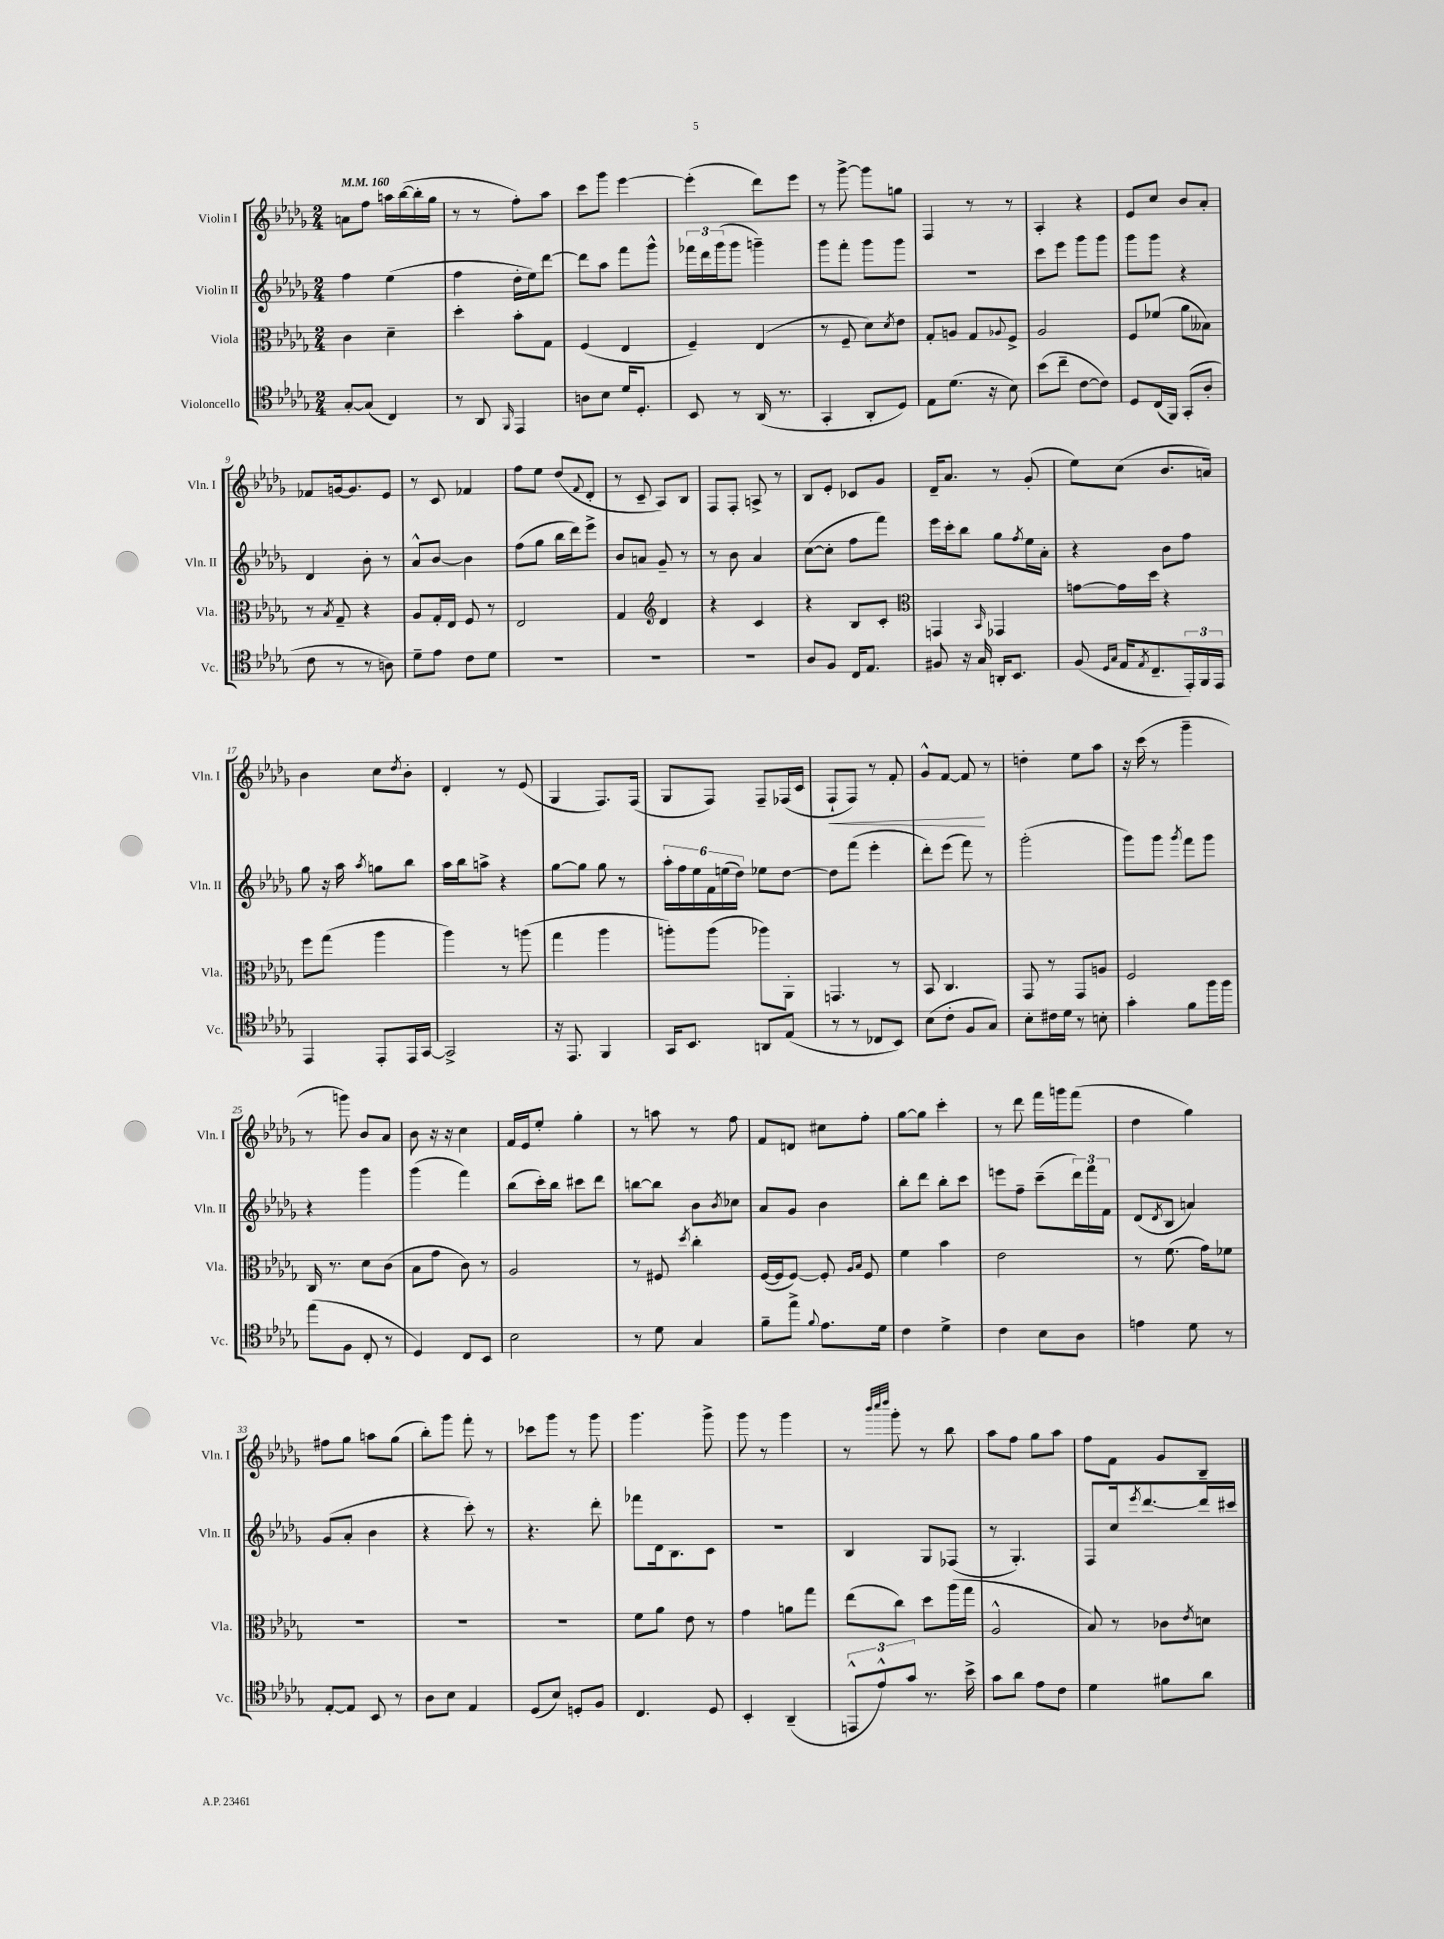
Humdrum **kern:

**kern	**kern	**kern	**kern	**dynam
*part4	*part3	*part2	*part1	*part1
*staff4	*staff3	*staff2	*staff1	*staff1
*I"Violoncello	*I"Viola	*I"Violin II	*I"Violin I	*
*I'Vc.	*I'Vla.	*I'Vln. II	*I'Vln. I	*
*clefC4	*clefC3	*clefG2	*clefG2	*
*k[b-e-a-d-g-]	*k[b-e-a-d-g-]	*k[b-e-a-d-g-]	*k[b-e-a-d-g-]	*
*M2/4	*M2/4	*M2/4	*M2/4	*
*MM160	*MM160	*MM160	*MM160	*
=1	=1	=1	=1	=1
[8G-'/L	4c\	4ff\	8an\L	.
(8G-/J]	.	.	8ff\J	.
4C/)	4d-~\	(4ee-\	16aan\LL	.
.	.	.	([16bb-\	.
.	.	.	16bb-'\]	.
.	.	.	16gg-\JJ	.
=2	=2	=2	=2	=2
8r	4dd-'\	4ff\	8r	.
8AA-/	.	.	8r	.
16qqFF/	.	.	.	.
4EE-/	8b-'\L	16dd-'\LL	8ff'\L)	.
.	.	16ee-\J)	.	.
.	8G-\J	[8ddd-\J	8aa-\J	.
=3	=3	=3	=3	=3
8An\L	(4F/	8ddd-\L]	8ccc\L	.
8B-\J	.	8aa-\J	8ggg-\J	.
16d-/KL	4E-/	8fff\L	[4eee-\	.
8.D-'/J	.	.	.	.
.	.	8ggg-^^\J	.	.
=4	=4	=4	=4	=4
8BB-/	4F~/)	24fff-X\LL	(4eee-'\]	.
.	.	24ddd-\	.	.
.	.	(24ggg-\J	.	.
8r	.	8ggg-\J	.	.
(16AA-/	(4E-/	4gggn~\)	8ddd-\L)	.
8.r	.	.	.	.
.	.	.	8eee-\J	.
=5	=5	=5	=5	=5
4GG-'/	8r	8ggg-\L	8r	.
.	8F~/	8fff'\J	[8ggg-^\	.
8AA-'/L	8d-\L)	8ggg-\L	8ggg-\L]	.
.	8qd-/	.	.	.
8D-/J)	8e-\J	8ggg-\J	8ggn\J	.
=6	=6	=6	=6	=6
8E-\L	8G-'/L	2r	4F/	.
(8.d-\J	8An/J	.	.	.
.	8G-/L	.	8r	.
16r	.	.	.	.
.	8qqA-X/	.	.	.
8B-\)	8F^/J	.	8r	.
=7	=7	=7	=7	=7
(8b-\L	2A-/	8ccc\L	4A-'/	.
8cc~\J	.	8eee-\J	.	.
[8c\L	.	8ggg-\L	4r	.
8c\J])	.	8ggg-\J	.	.
=8	=8	=8	=8	=8
8D-/L	8F/L	8ggg-\L	8e-/L	.
(16C/L	(8f-X/J	8ggg-\J	8cc/J	.
16FF/JJ)	.	.	.	.
(8GG-'/L	8a-\L	4r	8b-/L	.
8A-'/J	8B--X\J)	.	8a-'/J	.
!!LO:LB:g=z
=9	=9	=9	=9	=9
8c\	8r	4d-/	8f-X/L	.
.	8qB-/	.	.	.
8r	8G-~/	.	[16gn/k	.
.	.	.	8.g/]	.
8r	4r	8b-'\	.	.
8An\)	.	8r	8e-/J	.
=10	=10	=10	=10	=10
8d-~\L	8A-/L	8a-^^/L	8r	.
8e-\J	16G-'/L	[8b-/J	8c/	.
.	16E-/JJ	.	.	.
8c\L	8F/	4b-\]	4f-X/	.
8d-\J	8r	.	.	.
=11	=11	=11	=11	=11
2r	2E-/	(8ff\L	8ff\L	.
.	.	8gg-\J	8ee-\J	.
.	.	16bb-\LL	(8dd-/L	.
.	.	16ddd-\J)	.	.
.	.	.	8qqf/	.
.	.	8eee-^\J	8d-'/J	.
=12	=12	=12	=12	=12
2r	4G-/	8b-/L	8r	.
.	.	8an/J	8c~/	.
*	*clefG2	*	*	*
.	4d-/	8g-~/	8A-/L)	.
.	.	8r	8B-/J	.
=13	=13	=13	=13	=13
2r	4r	8r	8F/L	.
.	.	8b-\	8F'/J	.
.	4c/	4a-/	8An^/	.
.	.	.	8r	.
=14	=14	=14	=14	=14
8A-/L	4r	([8cc\L	8B-/L	.
8F/J	.	8cc'\J]	8e-'/J	.
16C/KL	8B-/L	8ff\L	8c-X/L	.
8.E-/J	.	.	.	.
.	8c'/J	8fff\J)	8g-/J	.
=15	=15	=15	=15	=15
*	*clefC3	*	*	*
8F#X/	4GGn/	16eee-\LL	16d-~/KL	.
.	.	16ccc'\J	8.a-/J	.
16r	.	8bb-\J	.	.
16G-/	.	.	.	.
.	16qqBB-/	.	.	.
16AAn'/KL	4GG-X/	8gg-\L	8r	.
8.BB-/J	.	.	.	.
.	.	8qff/	.	.
.	.	16ee-\L	(8g-'/	.
.	.	16a-'\JJ	.	.
=16	=16	=16	=16	=16
(8F/	[8gn\L	4r	8ee-\L)	.
16qqD-/LL	.	.	.	.
16qqG-/JJ	.	.	.	.
16E-/KL	16g\L]	.	(8cc\J	.
8qE-/	.	.	.	.
8.C~/	16dd-\JJ	.	.	.
.	4r	8b-\L	8.b-/L	.
24EE-'/L)	.	8ff\J	.	.
24FF/	.	.	.	.
.	.	.	16an/Jk)	.
24EE-/JJ	.	.	.	.
!!LO:LB:g=z
=17	=17	=17	=17	=17
4EE-/	8ff\L	8gg-\	4b-\	.
.	(8gg-\J	16r	.	.
.	.	16aa-\	.	.
.	.	8qaa-/	.	.
8EE-'/L	4aa-\	8ggn\L	8cc\L	.
.	.	.	8qdd-/	.
16EE-/L	.	8bb-\J	8b-'\J	.
[16GG-/JJ	.	.	.	.
=18	=18	=18	=18	=18
2GG-^/]	4aa-\)	16aa-\LL	4d-'/	.
.	.	16bb-\J	.	.
.	.	8aan^\J	.	.
.	8r	4r	8r	.
.	(8aan\	.	(8e-/	.
=19	=19	=19	=19	=19
16r	4gg-\	[8gg-\L	4G-/	.
8.EE-/	.	.	.	.
.	.	8gg-\J]	.	.
4FF/	4aa-\	8gg-\	8.F/L)	.
.	.	8r	.	.
.	.	.	(16F/Jk	.
=20	=20	=20	=20	=20
16GG-/KL	8aan'\L)	24aa-'\LL	8G-/L	.
.	.	24ff\	.	.
8.BB-/J	.	.	.	.
.	.	24ee-\	.	.
.	(8aa\J	24f\	8F/J)	.
.	.	(24een\	.	.
.	.	24dd-\JJ)	.	.
8AAn/L	8aa-X\L)	8ee-X\L	8F~/L	.
(8E-/J	8AA-'\J	[8dd-\J	(16F-X/L	.
.	.	.	16c/JJ	.
=21	=21	=21	=21	=21
!	!	!	!	!LO:HP:b
8r	4.GGn/	8dd-\L]	8F`/L	<
8r	.	(8fff\J	8F/J)	.
8C-X/L	.	4eee-'\	8r	.
8BB-/J)	8r	.	8f'/	.
=22	=22	=22	=22	=22
(8B-\L	8BB-/	8ddd-'\L)	8g-^^/L	.
8c'\J	4.C/	(8eee-\J	[8f/J	.
8F/L	.	8fff\)	8f/]	.
8G-/J)	.	8r	8r	[
=23	=23	=23	=23	=23
8B-'\L	8GG-/	(2ggg-'\	4ddn'\	.
16c#X\L	8r	.	.	.
16d-\JJ	.	.	.	.
8r	8GG-/L	.	8ee-\L	.
8Bn'\	8An/J	.	8aa-\J	.
=24	=24	=24	=24	=24
4g-'\	2F/	8ggg-\L)	16r	.
.	.	.	(16ccc\	.
.	.	8ggg-\J	8r	.
.	.	8qggg-/	.	.
8f\L	.	8fff\L	4ggg-~\	.
16ff\L	.	8ggg-\J	.	.
16ff\JJ	.	.	.	.
!!LO:LB:g=z
=25	=25	=25	=25	=25
(8ee-\L	16C/	4r	8r	.
.	8.r	.	.	.
8F\J	.	.	8gggn\)	.
8C'/	8d-\L	4ggg-\	8b-/L	.
8r	(8c\J	.	8a-/J	.
=26	=26	=26	=26	=26
4D-/)	8B-\L	(4ggg-\	8b-\	.
.	8g-\J	.	16r	.
.	.	.	16r	.
8C/L	8c\)	4fff\)	4cc\	.
8BB-/J	8r	.	.	.
=27	=27	=27	=27	=27
2B-\	2A-/	(8bb-\L	16f/LL	.
.	.	.	16e-/J	.
.	.	16ccc'\L)	8ee-'/J	.
.	.	16bb-\JJ	.	.
.	.	8ccc#X\L	4gg-'\	.
.	.	8ddd-\J	.	.
=28	=28	=28	=28	=28
8r	8r	[8bbn\L	8r	.
8d-\	8F#X/	8bb\J]	8aan\	.
.	8qdd-/	.	.	.
4G-/	4cc'\	8b-\L	8r	.
.	.	8qb-/	.	.
.	.	8cc-X\J	8ff\	.
=29	=29	=29	=29	=29
8f~\L	([16F/LL	8a-/L	8f/L	.
.	16F/J]	.	.	.
8ee-^\J	[8F/J)	8g-/J	8dn/J	.
8qqf/	.	.	.	.
8.e-\L	8F'/]	4b-\	8cc#X\L	.
.	16qqA-/LL	.	.	.
.	16qqB-/JJ	.	.	.
.	8F/	.	8ff'\J	.
16d-\Jk	.	.	.	.
=30	=30	=30	=30	=30
4c\	4f\	8bb-'\L	[8gg-\L	.
.	.	8ddd-\J	8gg-\J]	.
4d-^\	4b-\	8bb-'\L	4ccc'\	.
.	.	8ccc\J	.	.
=31	=31	=31	=31	=31
4c\	2e-\	8eeen\L	8r	.
.	.	8ff~\J	8ddd-\	.
8B-\L	.	(8ccc~\L	16fff\LL	.
.	.	.	16gggn\J	.
8A-\J	.	24ddd-\L)	(8fff\J	.
.	.	24fff\	.	.
.	.	24f\JJ	.	.
=32	=32	=32	=32	=32
4en\	8r	(8d-/L	4dd-\	.
.	.	8qd-/	.	.
.	(8.f\	8B-/J	.	.
8d-\	.	4an/)	4gg-\)	.
.	16g-\KL)	.	.	.
8r	8f-X\J	.	.	.
!!LO:LB:g=z
=33	=33	=33	=33	=33
[8E-'/L	2r	(8g-/L	8ff#X\L	.
8E-/J]	.	8a-'/J	8gg-\J	.
8BB-/	.	4b-\	8aan\L	.
8r	.	.	(8gg-\J	.
=34	=34	=34	=34	=34
8A-\L	2r	4r	8bb-'\L)	.
8B-\J	.	.	8ggg-\J	.
4E-/	.	8ccc'\)	8fff'\	.
.	.	8r	8r	.
=35	=35	=35	=35	=35
(8D-/L	2r	4.r	8ccc-X\L	.
8B-/J)	.	.	8ggg-\J	.
8Dn'/L	.	.	8r	.
8F/J	.	8ddd-'\	8ggg-\	.
=36	=36	=36	=36	=36
4.C/	8f\L	8fff-X\L	4.ggg-\	.
.	8a-\J	16d-\k	.	.
.	.	8.B-\	.	.
.	8e-\	.	.	.
8D-/	8r	8c\J	8ggg-^\	.
=37	=37	=37	=37	=37
4BB-'/	4g-\	2r	8ggg-\	.
.	.	.	8r	.
(4AA-~/	8an\L	.	4ggg-\	.
.	8gg-\J	.	.	.
=38	=38	=38	=38	=38
12EEn^^/L	(8ee-\L	4B-/	8r	.
12e-^^/)	.	.	.	.
.	.	.	32qqbbb-/LLL	.
.	.	.	32qqcccc/	.
.	.	.	32qqdddd-/JJJ	.
.	8cc\J)	.	8ggg-'\	.
12g-/J	.	.	.	.
8.r	8dd-\L	8G-/L	8r	.
.	(16aa-\L	(8F-X/J	8bb-\	.
16b-^\	16gg-\JJ	.	.	.
=39	=39	=39	=39	=39
8g-\L	2A-^^/	8r	8aa-\L	.
8a-\J	.	4.G-'/)	8ff\J	.
8e-\L	.	.	8gg-\L	.
8c\J	.	.	8aa-\J	.
=40	=40	=40	=40	=40
4d-\	8B-/)	8F/L	8ff\L	.
.	8r	16cc/k	8f\J	.
.	.	8qeee-/	.	.
.	.	[8.ddd-/	.	.
8f#X\L	8c-X\L	.	8g-/L	.
.	8qe-/	.	.	.
8a-\J	8dn\J	16ddd-/L]	8B-~/J	.
.	.	16ccc#X/JJ	.	.
==	==	==	==	==
*-	*-	*-	*-	*-
